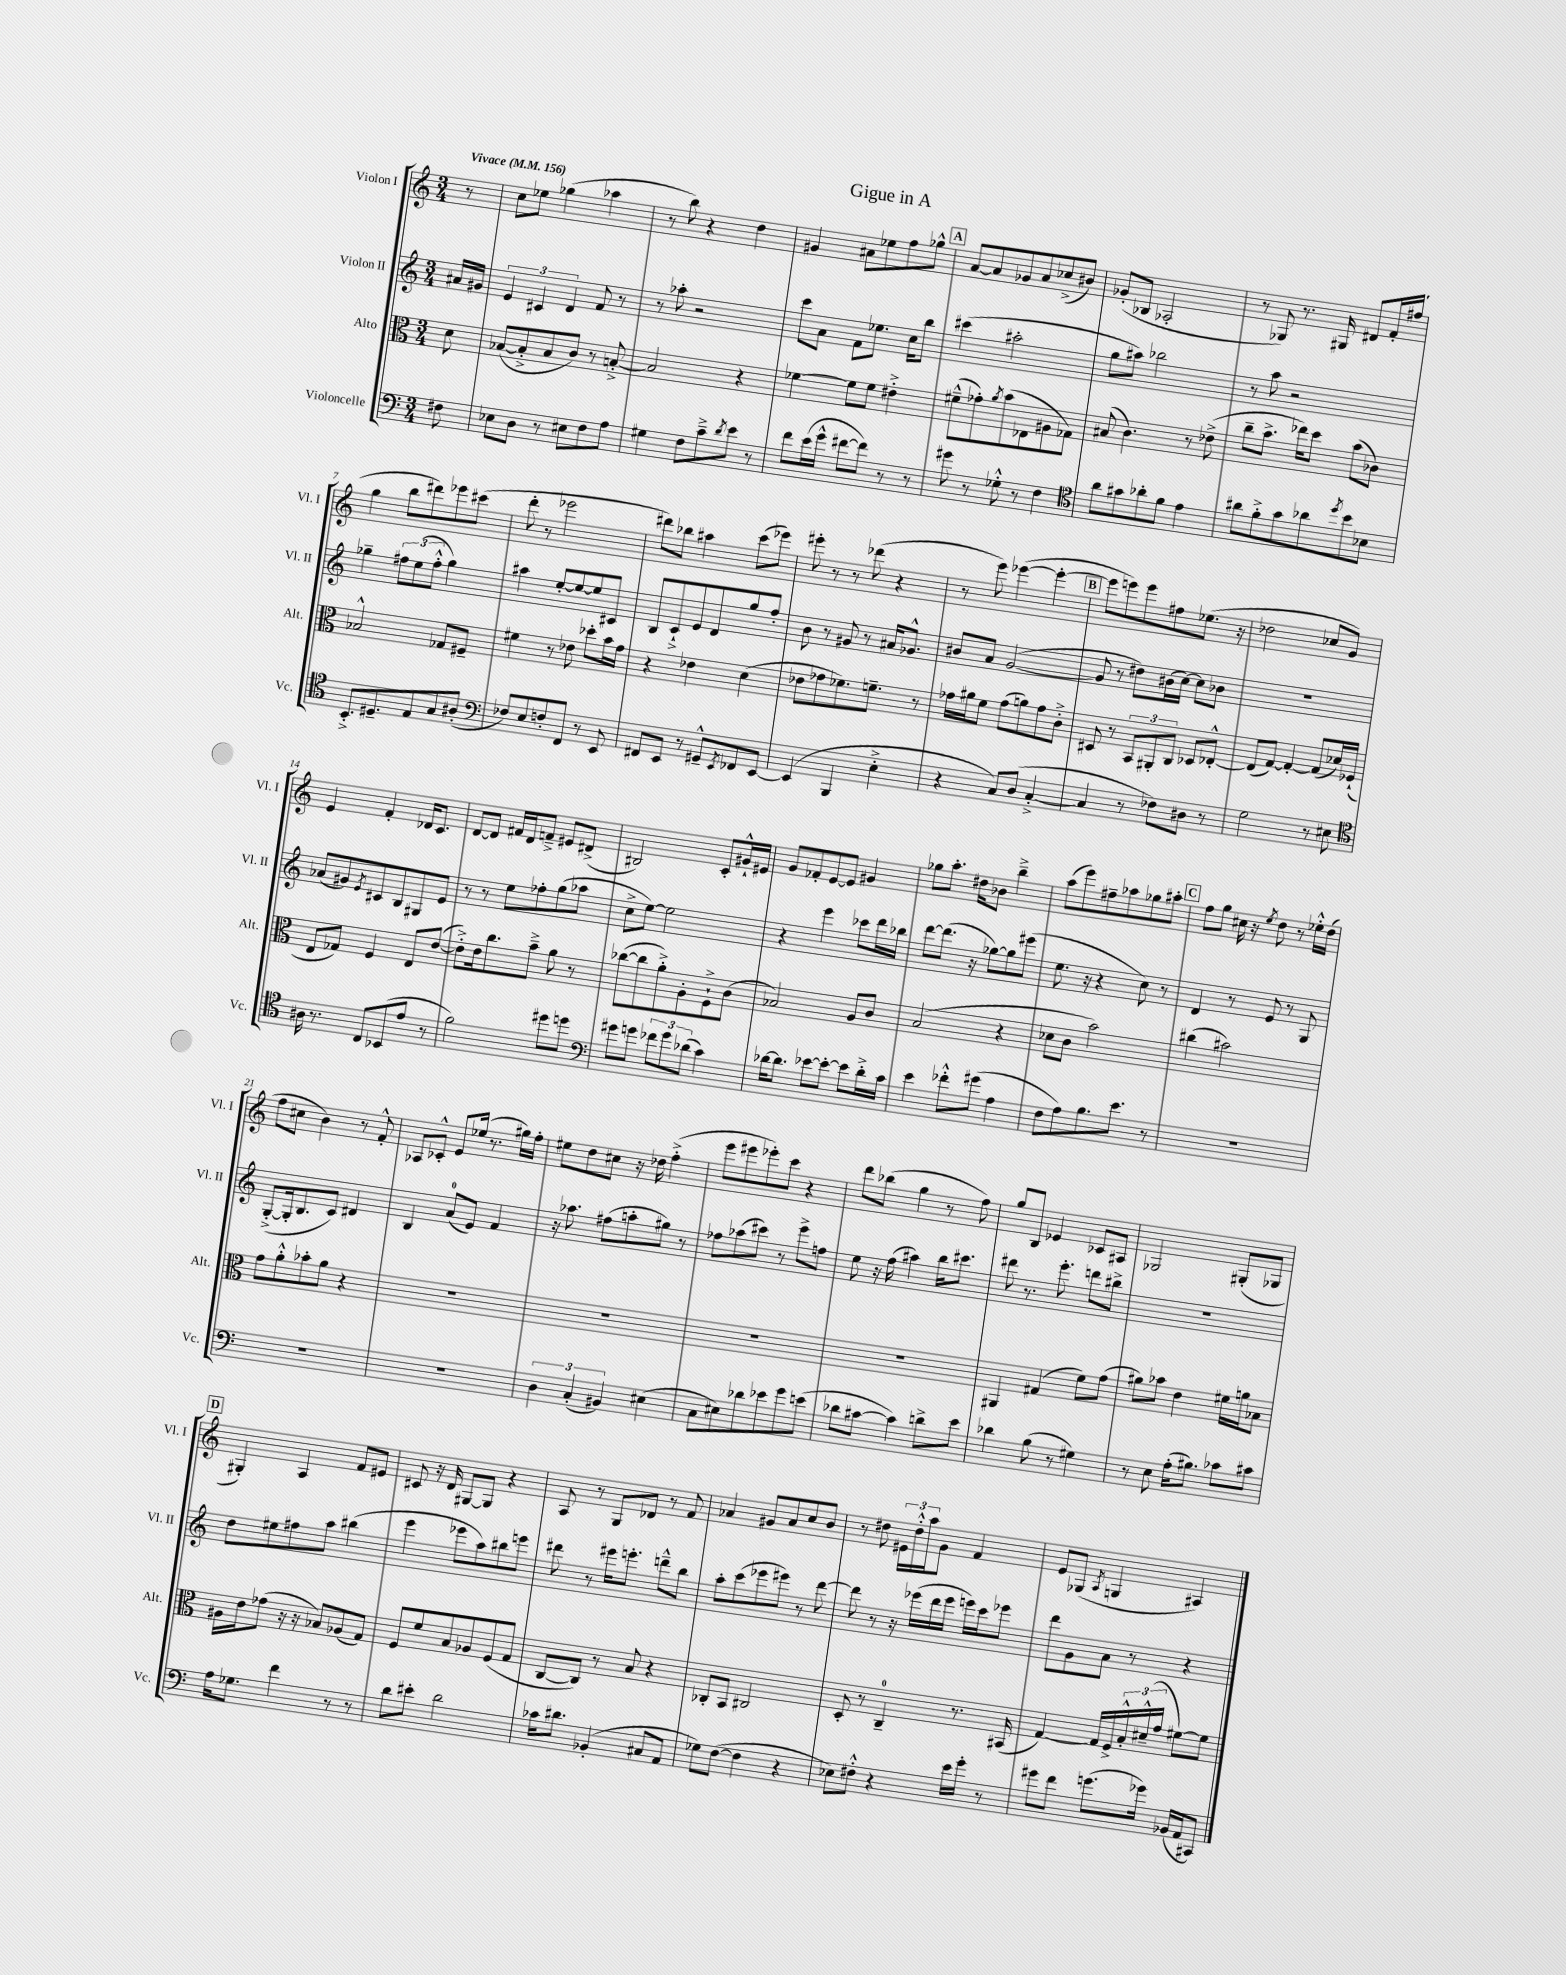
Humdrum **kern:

**kern	**kern	**kern	**kern
*part4	*part3	*part2	*part1
*staff4	*staff3	*staff2	*staff1
*I"Violoncelle	*I"Alto	*I"Violon II	*I"Violon I
*I'Vc.	*I'Alt.	*I'Vl. II	*I'Vl. I
*clefF4	*clefC3	*clefG2	*clefG2
*k[]	*k[]	*k[]	*k[]
*M3/4	*M3/4	*M3/4	*M3/4
*MM156	*MM156	*MM156	*MM156
=	=	=	=
!	!	!	!LO:TX:a:B:t=Vivace
8F#X\	8d\	16a#X/LL	8r
.	.	16g#X/JJ	.
=1	=1	=1	=1
8E-X\L	([8B-X/L	6e/	8cc\L
8D\J	8B-'^/]	.	8ee-X\J
.	.	6c#X/	.
8r	8B-/	.	(4gg-X\
.	.	6d/	.
8E#X\L	8c/J)	.	.
8F\	8r	8f/	4aa-X\
8A\J	[8Bn'^/	8r	.
=2	=2	=2	=2
4G#X\	2B/]	8r	8r
.	.	8aa-X'\	8bb\)
8F\L	.	2r	4r
8c~^\	.	.	.
8qd/	.	.	.
8e\J	4r	.	4dd\
8r	.	.	.
=3	=3	=3	=3
8f\L	[4f-X\	8ccc\L	4g#X/
(16e\L	.	8a\J	.
16g^^\JJ	.	.	.
[8f#X\L	8f-\L]	8f\L	8a#X\L
8f#\J])	8f-\J	8.ee-X\J	8ee-X\
8r	4e#X'^\	.	8ff\
.	.	16cc\KL	.
8r	.	8bb\J	8gg-X^^\J
!!LO:REH:place=s1:t=A
=4	=4	=4	=4
8g#X\	(8f#X~^^\L	(4ccc#X\	[8a/L
8r	8g-X'\)	.	8a/]
.	8qa/	.	.
8G-X'^^\	(8b\	2aa#X'\	8g-X/
8r	8E-X\	.	8a/
4F\	8A#X\	.	(8cc-X^/
.	8G-X\J)	.	8b#X/J)
=5	=5	=5	=5
*clefC4	*	*	*
8a\L	(8B#X/	8gg\L	(8g-X'/L
8g#X\	4.c\)	8aa#X\J)	8B-X/J
8a-X'\	.	2bb-X\	2A-X'/
8f\J	.	.	.
4e\	8r	.	.
.	(8e-X^\	.	.
=6	=6	=6	=6
8a#X\L	8cc~\L	8r	8r
8f'^\	8.b^\J	8aa\	8G-X/)
8g\	.	2r	8.r
.	16ee-X\KL)	.	.
8a-X\	8dd\J	.	.
.	.	.	16G#X/
8qdd/	.	.	.
8b\	(8b\L	.	8d#X/L
8B-X\J	8c-X\J)	.	16f'/L
.	.	.	(16ff#X/JJ
!!LO:LB:g=z
=7	=7	=7	=7
8.BB'^/L	2B-X^^/	4gg-X~\	4gg\
8.D#X~/	.	.	.
.	.	12ff#X\L	8bb\L
.	.	(12ee\	.
8E/	.	.	8ddd#X\)
.	.	12ff#'^^\J	.
8G/	8G-X/L	4gg-\)	8eee-X\
(8A#X'/J	8F#X~/J	.	(8ccc#X\J
=8	=8	=8	=8
*clefF4	*	*	*
8F-X/L)	4f#X\	4aa#X\	8ddd'\
8E/	.	.	8r
8Fn'/	8r	[8ee'/L	2eee-X\
8FF/J	8e-X\	8ee/_	.
8r	8dd-X'\L	8ee/]	.
8EE/	16b\L	8c#X/J	.
.	16g\JJ	.	.
=9	=9	=9	=9
8FF#X/L	4r	8B/L	8ddd#X\L)
8EE/J	.	8c`^/	8bb-X\J
8r	4e-X\	8e/	4aa#X\
8GG#X~^^/L	.	8d/	.
8qEE/	.	.	.
8FF-X/	(4d\	8gg/	(8ccc\L
[8EE/J	.	8ff'/J	8eee-X\J)
=10	=10	=10	=10
(4EE/]	8e-X\L	8b\	8eee#X'\
.	8g-X\	8r	8r
4BBB/	8.f-X\)	8g#X/	8r
.	.	8r	(8ddd-X\
.	8.fn~\J	.	.
4E'^\	.	16a#X/KL	4r
.	.	8.g-X^^/J	.
.	8r	.	.
=11	=11	=11	=11
4r	16g-X\LL	8b#X/L	8r
.	16a#X\J	.	.
.	8f\J	8a/J	8eee\)
8C/L)	(8g-\L	([2g/	([4eee-X\
(8D/J	8an\)	.	.
[4C'^/	8g-\	.	4eee-'\_
.	8c'^\J	.	.
!!LO:REH:place=s1:t=B
=12	=12	=12	=12
4C/]	8D#X/	8g/]	8eee-\L]
.	8r	8r	8eeen\)
8r	12BB/L	8dd#X\L)	8eee\
.	12AA#X'/	.	.
8F-X\L)	.	(16b#X\L	8ff#X\
.	12C/J	.	.
.	.	[16cc\JJ)	.
8D#X\J	8D-X/L	8cc\L]	(8.ee-X\J
8r	[8E-X'^^/J	8b-X\J	.
.	.	.	16r
=13	=13	=13	=13
2G\	(8E-/L]	2.r	2dd-X\
.	[8G/J)	.	.
.	4G'/_	.	.
8r	(8G/L]	.	8cc-X/L
8E#X\	16d-X/L)	.	8g/J)
.	(16F-X`/JJ	.	.
!!LO:LB:g=z
=14	=14	=14	=14
*clefC4	*	*	*
16A#X\	8E/L	(8a-X/L	4e/
8.r	.	.	.
.	8G-X/J)	8g#X/)	.
.	.	8qe/	.
8C/L	4F/	8c#X/	4f'/
(8BB-X/	.	8B/	.
8e/J	8E/L	8G#X/	16d-X/KL
.	.	.	8.c/J
8r	([8e/J	8e/J	.
=15	=15	=15	=15
2f\)	8e'^\L])	8r	[8d/L
.	16e\k	8r	8d/J]
.	8.cc\	.	.
.	.	8ee\L	16f#X/LL
.	.	.	16d/J
.	8b~^\J	8ff-X'\	8fn~^/J
8dd#X\L	8a\	(8gg\	8e#X/L
8ddn\J	8r	8aa-X\J	(8d#X^/J
=16	=16	=16	=16
*clefF4	*	*	*
8g#X\L	([8cc-X\L	8cc^\L	2B#X/)
8gn\J	8cc-\]	[8ee\J)	.
12f-X\L	8a'^\)	2ee\]	.
12g\	.	.	.
.	8A'\	.	.
(12d-X\J	.	.	.
4c\)	8F`^\	.	8c'/L
.	(8c\J	.	16g#X`^^/L
.	.	.	16e#X/JJ
=17	=17	=17	=17
[16d-X\KL	2B-X/)	4r	8g/L
8.d-\J]	.	.	.
.	.	.	8f-X'/
[8e-X\L	.	4eee\	[8e/
8e-'\J_	.	.	8e/J]
8e-\L]	8A/L	8ccc-X\L	4g#X/
16d-'^\L	8c/J	16ddd\L	.
16c\JJ	.	16bb-X\JJ	.
=18	=18	=18	=18
4e\	(2B/	[8ddd\L	8gg-X\L
.	.	(8.ddd\J]	8.aa'\J
8f-X'^^\L	.	.	.
.	.	16r	16dd#X\KL
(8g#X\J	.	[8gg-X\L)	8b-X\J
4A\	4r	8gg-\]	4bb~^\
.	.	(8eee#X\J	.
=19	=19	=19	=19
8F\L	8d-X\L	8.ee\	(8aa\L
8A\)	8c\J	.	8eee\)
.	.	16r	.
8.B\	2b\)	4r	8ff#X~\
.	.	.	8aa-X\
8.e\J	.	.	.
.	.	8cc\)	8gg-X\
8r	.	8r	8aa#X'\J
!!LO:REH:place=s1:t=C
=20	=20	=20	=20
2.r	(4cc#X\	4d/	8ff\L
.	.	.	8gg\J
.	2b#X\)	8r	16cc#X\
.	.	.	16r
.	.	.	8qee/
.	.	8e/	8dd\
.	.	8r	8r
.	.	8G/	16ee-X'^^\LL
.	.	.	(16dd\JJ
!!LO:LB:g=z
=21	=21	=21	=21
2.r	8g\L	([8G'^/L	8ff\L
.	8a'^^\	16G'/k]	8cc#X\J
.	.	8.B/	.
.	8b-X'\	.	4b\)
.	8a\J	8c/J)	.
.	4r	4d#X/	8r
.	.	.	8f'^^/
=22	=22	=22	=22
2.r	2.r	4B/	8A-X/L
.	.	.	8c-X'^^/J
.	.	(8a/L	8e/L
.	.	8e/J)	(16ee-X/Jk
.	.	.	8.r
.	.	4f/	.
.	.	.	16gg#X\LL)
.	.	.	16ff'\JJ
=23	=23	=23	=23
6D\	2.r	16r	8ee#X\L
.	.	8.aa-X\	.
.	.	.	8dd\
(6C'/	.	.	.
.	.	(8ff#X\L	8cc#X\J
6BB#X/)	.	.	.
.	.	8aan'\	16r
.	.	.	16dd-X\
(4E#X\	.	8gg#X\J)	(4ff'^\
.	.	8r	.
=24	=24	=24	=24
8C\L	2.r	8ff-X\L	8eee\L
8E#X\)	.	(8aa-X\	8eee#X\
8d-X\	.	8ccc#X\J)	8eee-X'\)
8e-X\	.	8r	8ccc\J
8g\	.	8eee^\L	4r
(8en\J	.	8ffn\J	.
=25	=25	=25	=25
8d-X\L	2.r	8ee\	8ddd\L
[8c#X\J	.	16r	(8bb-X\J
.	.	(16ff\	.
4c#\])	.	4aa#X\)	4gg\
8dn^\L	.	16bb\KL	8r
.	.	8.ccc#X\J	.
8e\J	.	.	8ff\)
=26	=26	=26	=26
4d-X\	4AA#X/	8ddd#X\	8gg/L
.	.	8.r	8B/J
(8B\	(4G#X/	.	4e-X/
.	.	8.eee'\	.
8r	.	.	.
4G#X\)	8f\L)	8dddn\L	8c-X/L
.	(8g\J	8bb#X^\J	8A#X/J
=27	=27	=27	=27
8r	8a#X\L)	2.r	2G-X/
8E\	8b-X\J	.	.
(16A'\KL	4e\	.	.
8.B#X\J)	.	.	.
8c-X\L	16f#X\LL	.	(8G#X'/L
.	16an\J	.	.
8c#X\J	8B-X\J	.	8G-X/J
!!LO:LB:g=z
!!LO:REH:place=s1:t=D
=28	=28	=28	=28
16A\KL	16A#X\LL	8dd\L	4G#X'/)
8.G-X\J	16e\J	.	.
.	(8g-X\J	8ee#X\	.
4f\	16r	8ff#X\	4A/
.	16r	.	.
.	8B-X/L)	8aa\J	.
8r	(8A-X/	(4bb#X\	8f/L
8r	8G/J)	.	8e#X/J
=29	=29	=29	=29
8d\L	8F/L	4eee\	8c#X/
8e#X'\J	8f/	.	16r
.	.	.	16d/
2d\	8B/	8eee-X\L	[8G#X/L
.	8A-X/	8aa\)	8G#/J]
.	(8F/	8bb#X\	4r
.	8G/J	8eeen\J	.
=30	=30	=30	=30
16c-X\KL	[8C/L	8ddd#X\	8A/
8.d#X\J	.	.	.
.	8C/J])	8r	8r
(4BB-X'/	8r	16eee#X\KL	8G/L
.	.	8.eeen'\J	.
.	8B/	.	8d-X/J
8C#X/L	4r	8dddn~^^\L	8r
8AA/J	.	8bb\J	8f/
=31	=31	=31	=31
8G-X\L)	8C-X'/L	8aa'\L	4a-X/
([8F\J	8BB/J	(8ccc\	.
4F\]	2C#X/	8eee-X\	8g#X/L
.	.	8eee#X\J)	8a-/
4r	.	8r	8cc/
.	.	[8ddd\	8b/J
=32	=32	=32	=32
8E-X\L)	8D'/	8ddd\]	8r
8F#X'^^\J	8r	8r	8dd#X\
4r	4C~/	16r	24e#X\LL
.	.	.	24dd#'^^\
.	.	(16eee-X\LL	.
.	.	.	24aa\J
.	.	16ddd\	8g\J
.	.	16eee-\JJ	.
16e\LL	8.r	16eeen\LL)	4f/
16g'\JJ	.	16ccc\J	.
8r	.	8eee-X\J	.
.	(16BB#X/	.	.
=33	=33	=33	=33
8g#X\L	[4G/)	8ddd\L	8e/L
8f\J	.	8g\	(8G-X/J
.	.	.	8qA/
(8.gn\L	16G/LL]	8a\J	4Gn/
.	16F^/	.	.
.	24B'^^/	8r	.
.	(24d#X~^^/	.	.
16g-X\Jk)	.	.	.
.	24g/JJ	.	.
(16BB-X/LL	[8f#X\L)	4r	4A#X/)
16AA/J	.	.	.
8CC#X/J)	8f#\J]	.	.
==	==	==	==
*-	*-	*-	*-
